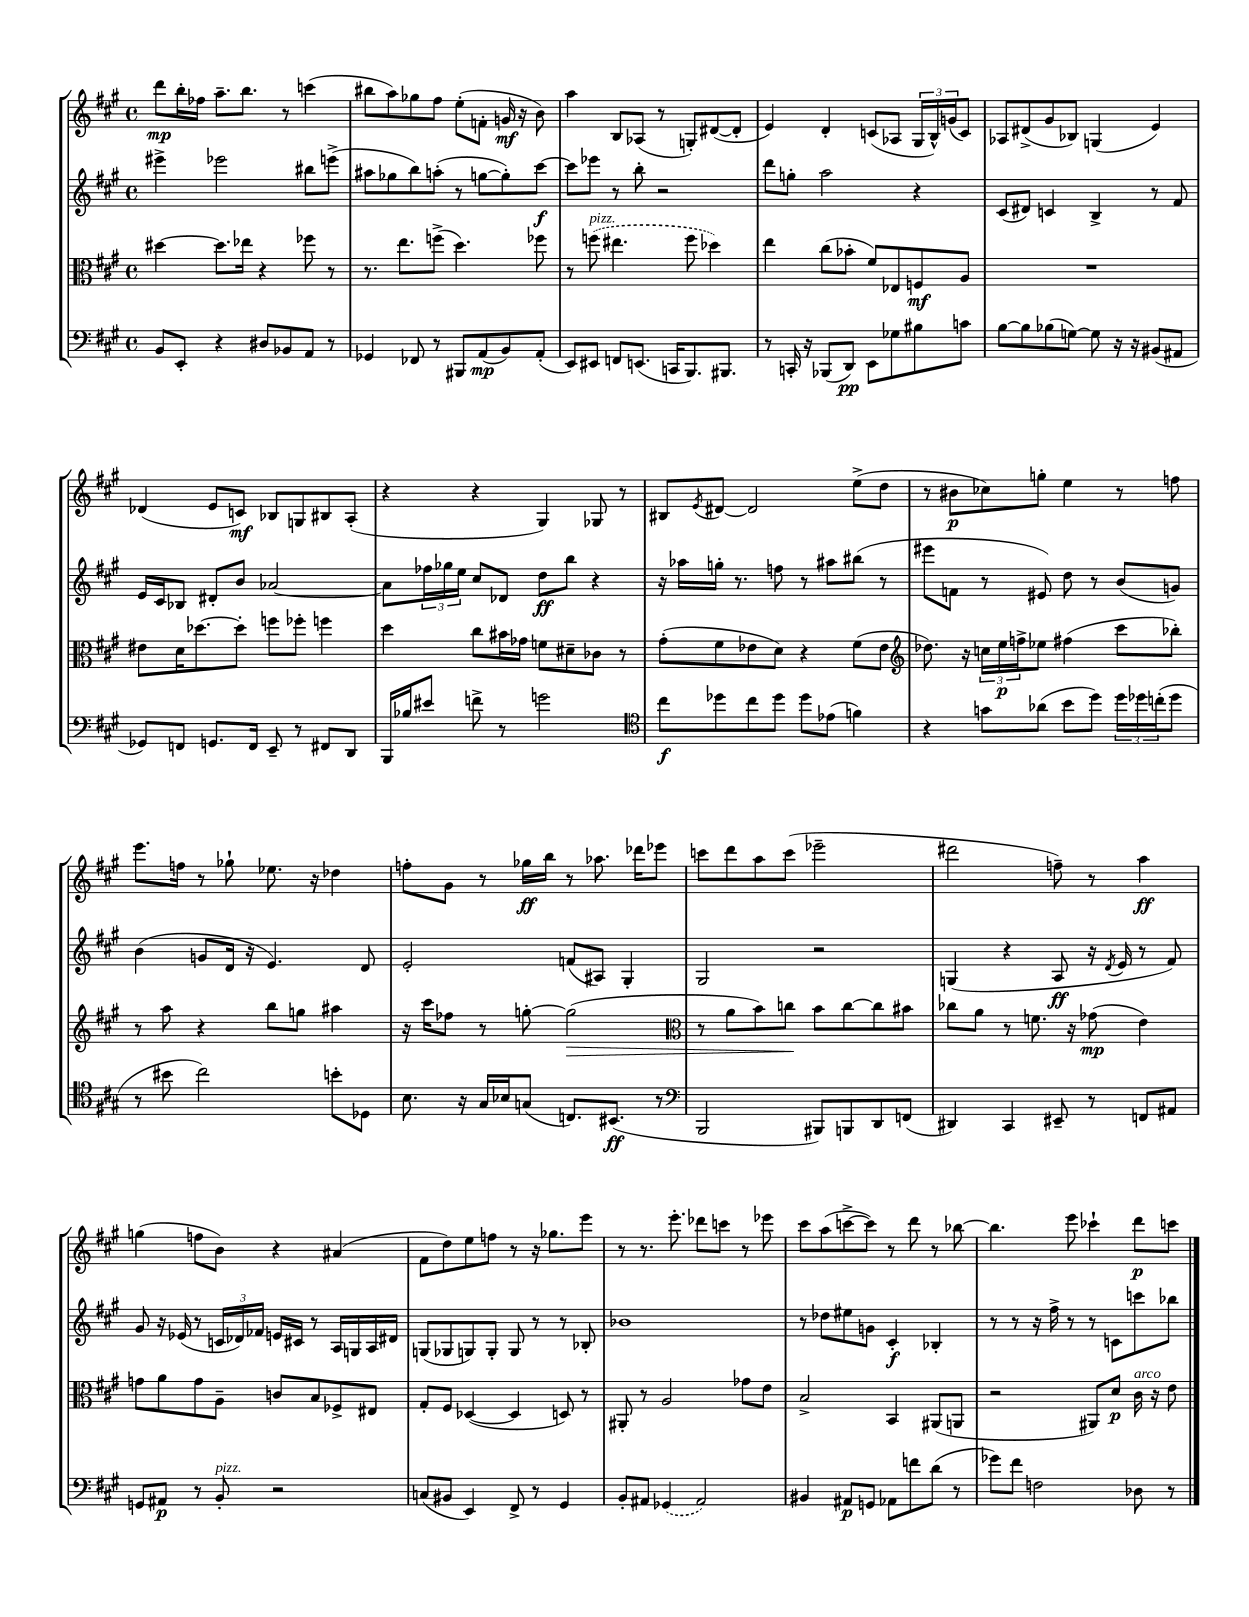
<<
\new StaffGroup <<
\new Staff = "s0" {
    \clef treble \key a \major \defaultTimeSignature \time 4/4
    d'''8\mp b''16-. fes''16 a''8.-- b''8. r8 c'''4( |
    bis''8 a''8) ges''8 fis''8 e''8-.( f'8-. g'16\mf r16 b'8) |
    a''4 b8 aes8( r8 g8-.) dis'8~( dis'8-. |
    e'4) d'4-. c'8( aes8 \tuplet 3/2 { gis16 b16-^) g'16( } c'8) |
    aes8 dis'8->( gis'8 bes8) g4( e'4) |
    des'4( e'8 c'8\mf) bes8 g8 bis8 a8-.( |
    r4 r4 gis4) ges8 r8 |
    bis8 \acciaccatura { e'8 } dis'8~ dis'2 e''8->( d''8 |
    r8 bis'8\p ces''8) g''8-. e''4 r8 f''8 |
    e'''8. f''16 r8 ges''8-! ees''8. r16 des''4 |
    f''8-. gis'8 r8 ges''16\ff b''16 r8 aes''8. des'''16 ees'''8 |
    c'''8 d'''8 a''8 c'''8( ees'''2-- |
    dis'''2 f''8--) r8 a''4\ff |
    g''4( f''8 b'8) r4 ais'4( |
    fis'8 d''8) e''8 f''8 r8 r16 ges''8. e'''8 |
    r8 r8. e'''8.-. des'''8 c'''8 r8 ees'''8 |
    cis'''8 a''8( c'''8~-> c'''8) r8 d'''8 r8 bes''8~ |
    bes''4. e'''8 ces'''4-! d'''8\p c'''8 \bar "|." |
}
\new Staff = "s1" {
    \clef treble \key a \major \defaultTimeSignature \time 4/4
    eis'''4-> ees'''2 bis''8 e'''8->( |
    ais''8 ges''8 b''8) a''8-.( r8 g''8~ g''8-.) cis'''8~\f |
    cis'''8 ees'''8 r8 b''8-. r2 |
    d'''8 g''8-. a''2 r4 |
    cis'8( dis'8) c'4 b4-> r8 fis'8 |
    e'16 cis'16 bes8 dis'8-. b'8 aes'2~ |
    aes'8 \tuplet 3/2 { fes''16 ges''16 e''16 } cis''8 des'8 d''8\ff b''8 r4 |
    r16 aes''16 g''16-. r8. f''8 r8 ais''8 bis''8( r8 |
    eis'''8 f'8 r8 eis'8) d''8 r8 b'8( g'8) |
    b'4( g'8 d'16 r16 e'4.) d'8 |
    e'2-. f'8( ais8) gis4-. |
    gis2 r2 |
    g4( r4 a8\ff r16 \acciaccatura { d'8 } e'16 r8 fis'8) |
    gis'8 r16 ees'16( r8 \tuplet 3/2 { c'16 des'16) fes'16 } e'16 cis'16 r8 a16 g16 a16 dis'16 |
    g8( ges8 g8) g8-. g8 r8 r8 bes8-. |
    bes'1 |
    r8 des''8 eis''8 g'8 cis'4-.\f bes4-. |
    r8 r8 r16 fis''16-> r8 r8 c'8 c'''8 bes''8 \bar "|." |
}
\new Staff = "s2" {
    \clef alto \key a \major \defaultTimeSignature \time 4/4
    dis''4~ dis''8. ees''16 r4 fes''8 r8 |
    r8. e''8. f''8->( d''4.) fes''8 |
    r8 \once \slurDashed f''8^\markup { \italic "pizz." }( eis''4. f''8 des''4) |
    e''4 cis''8( bes'8-. fis'8) ees8 f8\mf a8 |
    R1 |
    eis'8 d'16 des''8.~ des''8-. f''8 fes''8-. f''4 |
    d''4 cis''8 bis'16 ges'16 f'8 dis'8-- ces'8 r8 |
    gis'8-.( fis'8 ees'8 d'8) r4 fis'8( ees'8 |
    \clef treble des''8.) r16 \tuplet 3/2 { c''16 e''16\p f''16-> } ees''8 fis''4( cis'''8 bes''8-.) |
    r8 a''8 r4 b''8 g''8 ais''4 |
    r16 cis'''16 fes''8 r8 g''8~-. g''2\>( |
    \clef alto r8 a'8 b'8) c''8\! b'8 c''8~ c''8 bis'8 |
    ces''8 a'8 r8 f'8. r16 ges'8\mp( e'4) |
    g'8 a'8 g'8 a8-- c'8 b8 fes8-> eis8 |
    gis8-. fis8 des4~( des4 d8) r8 |
    ais,8-. r8 a2 ges'8 e'8 |
    b2-> b,4 ais,8( a,8 |
    r2 ais,8) d'8\p cis'16^\markup { \italic "arco" } r16 e'8 \bar "|." |
}
\new Staff = "s3" {
    \clef bass \key a \major \defaultTimeSignature \time 4/4
    b,8 e,8-. r4 dis8 bes,8 a,8 r8 |
    ges,4 fes,8 r8 bis,,8 a,8\mp( b,8) a,8-.( |
    e,8) eis,8 f,8 e,8.( c,16 b,,8.) bis,,8. |
    r8 c,16-. r16 bes,,8( d,8\pp) e,8 ges8 bis8 c'8 |
    b8~ b8 bes8( g8~) g8 r16 r16 bis,8( ais,8 |
    ges,8) f,8 g,8. f,16 e,8-- r8 fis,8 d,8 |
    b,,16 bes16 eis'8 f'8-> r8 g'2 |
    \clef tenor cis''8\f des''8 cis''8 des''8 des''8 ees'8( f'4) |
    r4 g'8 aes'8( b'8 d''8) \tuplet 3/2 { d''16 des''16 c''16-.( } des''8 |
    r8 bis'8 cis''2) b'8-. des8 |
    b8. r16 gis16 bes16 g8( c8.) bis,8.\ff( r8 |
    \clef bass b,,2 bis,,8) b,,8 d,8 f,8( |
    dis,4) cis,4 eis,8-- r8 f,8 ais,8 |
    g,8 ais,8\p r8 b,8-.^\markup { \italic "pizz." } r2 |
    c8( bis,8 e,4) fis,8-> r8 gis,4 |
    b,8-. ais,8 \once \slurDashed ges,4( ais,2) |
    bis,4 ais,8\p g,8 aes,8 f'8 d'8( r8 |
    ges'8) fis'8 f2 des8 r8 \bar "|." |
}
>>
>>
\layout { \context { \Score \remove "Bar_number_engraver" } }
